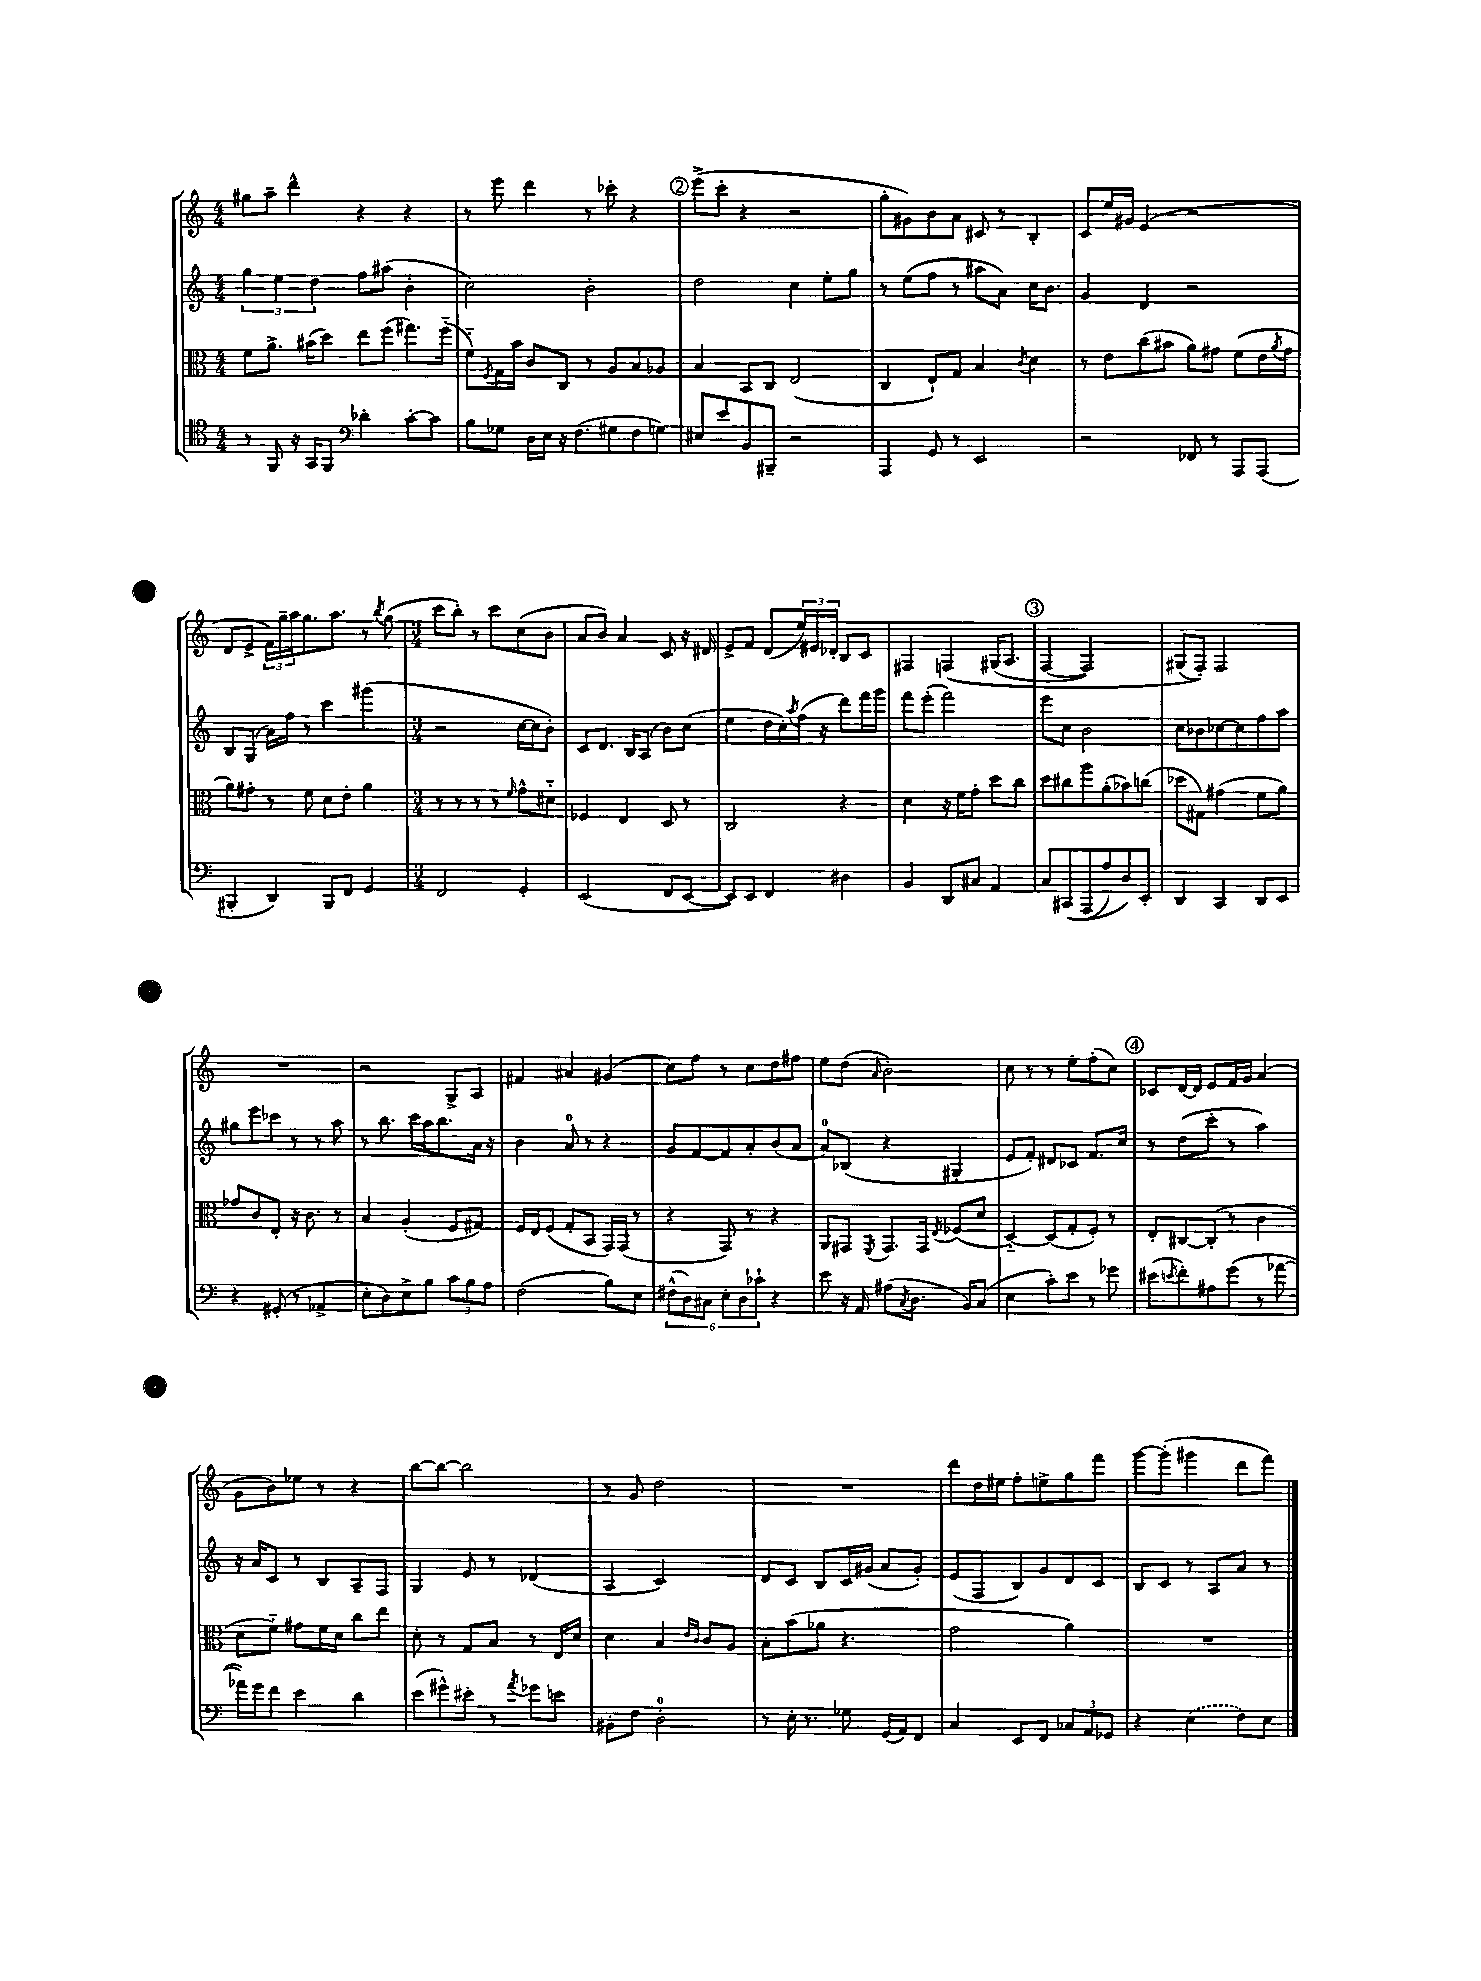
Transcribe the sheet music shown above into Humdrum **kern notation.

**kern	**kern	**kern	**kern
*part4	*part3	*part2	*part1
*staff4	*staff3	*staff2	*staff1
*clefC4	*clefC3	*clefG2	*clefG2
*k[]	*k[]	*k[]	*k[]
*M4/4	*M4/4	*M4/4	*M4/4
=11	=11	=11	=11
8r	8f\L	6gg\	8gg#X\L
8FF/	8.a^\J	.	8aa~\J
.	.	6ee\	.
16r	.	.	4ddd^^\
16GG/KL	(16b#X\KL	.	.
.	.	6dd\	.
8FF/J	8dd\J)	.	.
*clefF4	*	*	*
4d-X'\	8ee\L	8ff\L	4r
.	(8ff\J	(8aa#X\J	.
[8c'\L	8.gg#X\L)	4b'\	4r
8c\J]	.	.	.
.	(16ff\Jk	.	.
=12	=12	=12	=12
8B\L	8f\L)	2cc\)	8r
.	8qF/	.	.
8G-X\J	16G\L	.	8eee\
.	16b\JJ	.	.
16D\LL	8c/L	.	4ddd\
16E\JJ	.	.	.
16r	8C/J	.	.
(8.F\L	.	.	.
.	8r	2b'\	8r
8G#X\	8A/L	.	8ccc-X'\
8F\	8B/	.	4r
8Gn\J)	8A-X/J	.	.
!!LO:REH:place=s1:t=2
=13	=13	=13	=13
8E#X/L	4B/	2dd\	(8eee^\L
8e/	.	.	8ccc'\J
8BB/	8BB/L	.	4r
8BBB#X~/J	8C/J	.	.
2r	(2E/	4cc\	2r
.	.	8ee'\L	.
.	.	8gg\J	.
=14	=14	=14	=14
4AAA/	4C/	8r	8gg'\L
.	.	(8ee\L	8g#X\)
8GG/	8E`/L)	8ff\J	8b\
8r	8G/J	8r	8a\J
2EE/	4B/	8aa#X\L	8c#X/
.	.	8a\J)	8r
.	8qc/	.	.
.	4d\	16cc\KL	4B'/
.	.	8.b\J	.
=15	=15	=15	=15
2r	8r	4g/	8c/L
.	8e\L	.	16ee/L
.	.	.	16g#X/JJ
.	(8cc\	4d/	(4e/
.	8b#X\J	.	.
8FF-X/	8a\L)	2r	2r
8r	8g#X\J	.	.
8AAA/L	(8f\L	.	.
(8AAA/J	16e\L	.	.
.	8qa/	.	.
.	16g#\JJ	.	.
!!LO:LB:g=z
=16	=16	=16	=16
4BBB#X'/	8a\L)	8B/L	8d/L
.	8g#X'\J	(8G/J	8e^/J
4DD/)	8r	16a\LL)	24f\LL)
.	.	.	24gg~\
.	.	16ff\JJ	.
.	.	.	24aa\J
.	8f\	8r	8.gg\
8BBB#/L	8d\L	4ccc\	.
.	.	.	8.aa\J
8FF/J	8e'\J	.	.
4GG/	4a\	(4ggg#X\	8r
.	.	.	8qbb/
.	.	.	(8gg\
=17	=17	=17	=17
*M3/4	*M3/4	*M3/4	*M3/4
2FF/	8r	2r	8ccc\L
.	8r	.	8bb'\J)
.	8r	.	8r
.	8r	.	8ccc\L
.	16qqf/	.	.
4GG'/	8g^^\L	[16cc\LL	(8cc\
.	.	16cc\J]	.
.	8d#X\J	8b'\J)	8b\J
=18	=18	=18	=18
(2EE/	4F-X/	8c/L	8a/L
.	.	8.d/J	8b/J)
.	4E/	.	4a/
.	.	16B/KL	.
.	.	(8A/J	.
8FF/L	8D/	8b\L)	8c/
[8EE/J	8r	(8cc\J	16r
.	.	.	16d#X/
=19	=19	=19	=19
8EE/L])	2C/	4ee\	8e^/L
8EE/J	.	.	8f/J
4FF/	.	16dd\LL	(8d/L
.	.	16cc'\)	.
.	.	8qaa/	.
.	.	(16ff\JJ	24ee/L)
.	.	.	24e#X/
.	.	16r	.
.	.	.	24d-X'/JJ
4D#X\	4r	8ddd\L)	8B/L
.	.	16fff\L	8c/J
.	.	16ggg\JJ	.
=20	=20	=20	=20
4BB/	4d\	8fff\L	4F#X/
.	.	(8eee'\J	.
8DD/L	16r	2fff\)	(4Fn/
.	16f\KL	.	.
8C#X/J	8g'\J	.	.
4AA/	8dd\L	.	(16G#X/KL
.	.	.	8.A/J
.	8cc\J	.	.
!!LO:REH:place=s1:t=3
=21	=21	=21	=21
8C/L	8dd\L	8eee\L	[4F/
(8CC#X/	8cc#X\	8cc\J	.
(8AAA/	8aa\	2b\	2F/])
8A/)	(8a'\	.	.
8D/)	8b-X\)	.	.
8EE'/J	(8ccn\J	.	.
=22	=22	=22	=22
4DD/	8dd-X\L	8cc\L	(8G#X/L
.	8G#X\J)	8b-X\	8F'/J))
4CC/	(4g#X\	[8cc-X\	2F/
.	.	8cc-\]	.
8DD/L	8f\L	8ff\	.
8EE/J	8a\J)	8aa\J	.
!!LO:LB:g=z
=23	=23	=23	=23
4r	8g-X/L	8gg#X\L	2.r
.	8c/	8eee\	.
(8GG#X'/	8E'/J	8ccc-X\J	.
8r	16r	8r	.
.	8.c\	.	.
4AA-X^/	.	8r	.
.	8r	8aa\	.
=24	=24	=24	=24
8E'\L	4B/	8r	2r
8D\)	.	8.bb\	.
8E^\	(4A'/	.	.
.	.	16ccc\LL	.
8B\J	.	16aa\J	.
.	.	8.bb\	.
12c\L	8F/L	.	8G^/L
12B\	.	.	.
.	8G#X/J)	16a\Jk	8A/J
12A\J	.	.	.
.	.	16r	.
=25	=25	=25	=25
(2F\	16F/LL	4b\	4f#X/
.	16E/J	.	.
.	(8F/J	.	.
.	8G'/L	8a/	4a#X/
.	8BB/J	8r	.
8B\L)	16GG/LL)	4r	(4g#X/
.	(16GG/JJ	.	.
8E\J	8r	.	.
=26	=26	=26	=26
(12F#X^^\L	4r	8g/L	8cc\L)
12D\)	.	.	.
.	.	[8f/	8ff\J
12C#X\J	.	.	.
12E'\L	8GG/)	8f/]	8r
12D\	.	.	.
.	8r	8a'/	8cc\L
12c-X`\J	.	.	.
4r	4r	(8b/	8dd\
.	.	8a/J	8ff#X\J
=27	=27	=27	=27
8e\	8AA/L	8a/L)	8ee\L
16r	8GG#X/J	(8B-X/J	(8dd\J
16AA/	.	.	.
.	8qFF/	.	16qqa/
(8A#X\L	8.GG#/L	4r	2b'\)
8qC/	.	.	.
8.D\J	.	.	.
.	16GG#/Jk	.	.
.	8qE/	.	.
.	(8F-X/L	4G#X'/	.
16BB/KL)	.	.	.
(8C/J	8d/J	.	.
=28	=28	=28	=28
4E\	[4D/)	8e/L	8cc\
.	.	8f'/J)	8r
8c'\L)	(8D/L]	8d#X/L	8r
8e\J	8G'/	8c-X/J	8ee'\L
8r	8F'/J)	8.f/L	(8ff'\
8g-X\	8r	.	8cc\J)
.	.	16cc/Jk	.
!!LO:REH:place=s1:t=4
=29	=29	=29	=29
(8e#X\L	8E'/L	8r	8c-X/L
8qen/	.	.	.
8f'\)	[8C#X/	(8dd\L	[16d/L
.	.	.	16d/JJ]
8A#X\	(8C#'/J]	8ccc'\J	8e/L
(8g\J	8r	8r	16f/L
.	.	.	16g/JJ
8r	4c\	4aa\)	(4a/
[8a-X\	.	.	.
!!LO:LB:g=z
=30	=30	=30	=30
16a-X\LL])	8d\L	16r	8g\L
16g\J	.	16a/KL	.
8f\J	8f\J)	8c/J	8b\)
4e\	8g#X\L	8r	8ee-X\J
.	16f\L	8B/L	8r
.	16d\JJ	.	.
4d\	8cc\L	8A~/	4r
.	8ee\J	8F/J	.
=31	=31	=31	=31
(8e\L	8d'\	4G/	[8bb\L
8g#X^^\)	8r	.	8bb\J_
8e#X'\J	8G/L	8e/	2bb\]
8r	8B/J	8r	.
8qa/	.	.	.
8g-X\L	8r	(4d-X/	.
8en\J	16E/LL	.	.
.	16d/JJ	.	.
=32	=32	=32	=32
8BB#X'\L	4d\	4A/	8r
8F\J	.	.	8g/
2D'\	4B/	2c/)	2dd\
.	16qqe/LL	.	.
.	16qqc/JJ	.	.
.	8c/L	.	.
.	8A/J	.	.
=33	=33	=33	=33
8r	8B'\L	8d/L	2.r
16E'\	(8b\	8c/J	.
8.r	.	.	.
.	8a-X\J	8B/L	.
8G-X\	4.r	16c/L	.
.	.	(16g#X/JJ	.
(16GG/LL	.	8a/L	.
16AA/J)	.	.	.
8FF/J	.	8g#'/J)	.
=34	=34	=34	=34
4C/	2g\	(8e/L	8ddd\L
.	.	8F/	16dd\L
.	.	.	16ee#X\JJ
8EE/L	.	8B/)	8ff'\L
8FF/J	.	8g/	8een^\
12C-X/L	4a\)	8d/	8gg\
12AA/	.	.	.
.	.	8c/J	8fff\J
12GG-X/J	.	.	.
=35	=35	=35	=35
4r	2.r	8B/L	[8ggg\L
.	.	8c/J	(8ggg'\J]
(4E\	.	8r	4ggg#X\
.	.	8A/L	.
8F\L)	.	8a/J	8ddd\L
8E\J	.	8r	8fff\J)
==	==	==	==
*-	*-	*-	*-
